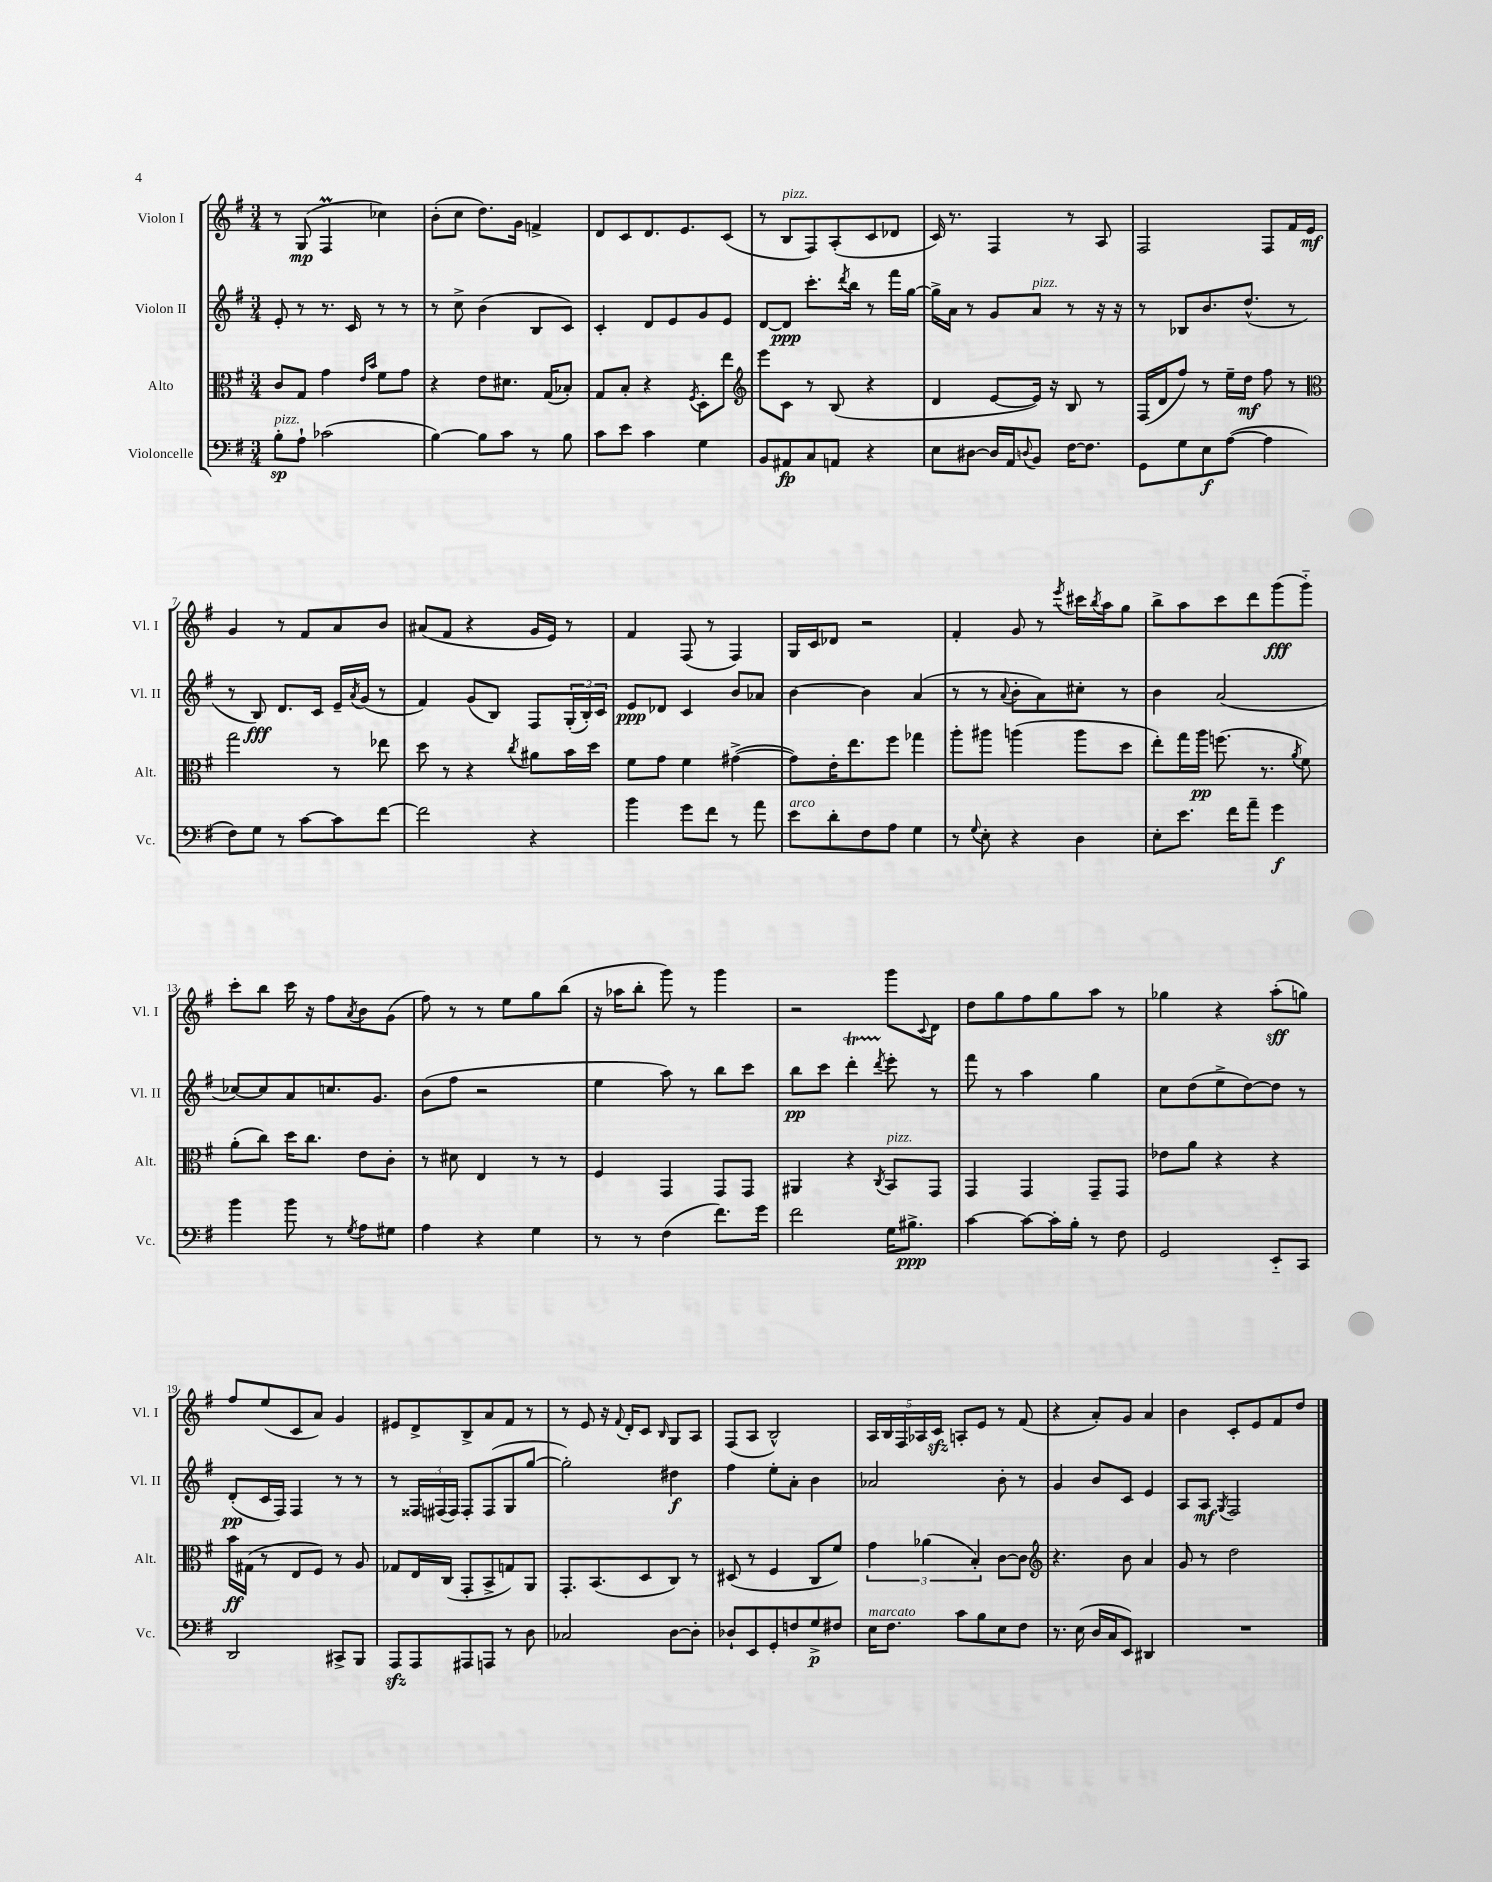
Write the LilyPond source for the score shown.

<<
\new StaffGroup <<
\new Staff = "s0" \with { instrumentName = "Violon I" shortInstrumentName = "Vl. I" } {
    \clef treble \key g \major \numericTimeSignature \time 3/4
    r8 g8\mp( fis4\prall ces''4) |
    b'8-.( c''8 d''8.) g'16 f'4-> |
    d'8 c'8 d'8. e'8. c'8( |
    r8 b8^\markup { \italic "pizz." } fis8) a8-.( c'8 des'8 |
    c'16) r8. fis4 r8 a8 |
    fis2 fis8 fis'16 e'16\mf |
    g'4 r8 fis'8 a'8 b'8 |
    ais'8( fis'8 r4 g'16 e'16) r8 |
    fis'4 fis8( r8 fis4) |
    g16 c'16 des'8 r2 |
    fis'4-. g'8 r8 \acciaccatura { e'''8 } cis'''16 \acciaccatura { b''8 } a''16 g''8 |
    b''8-> a''8 c'''8 d'''8 g'''8\fff( g'''8-_) |
    c'''8-. b''8 c'''16 r16 fis''8 \acciaccatura { a'8 } b'8 g'8( |
    fis''8) r8 r8 e''8 g''8 b''8( |
    r16 aes''16 b''8-. g'''8) r8 g'''4 |
    r2 g'''8 \appoggiatura { c'8 } d'8 |
    d''8 g''8 fis''8 g''8 a''8 r8 |
    ges''4 r4 a''8-.\sff( g''8) |
    fis''8 e''8( c'8 a'8) g'4 |
    eis'8 d'8-> b8-> a'8 fis'8 r8 |
    r8 e'8 r16 \appoggiatura { fis'8 } d'16-. c'8 \grace { b16 } g8 a8 |
    fis8( a8 b2-^) |
    \tuplet 5/4 { a16 b16 fis16 aes16 c'16\sfz } a8-. e'8 r8 fis'8( |
    r4 a'8-.) g'8 a'4 |
    b'4 c'8-. e'8 fis'8 d''8 \bar "|." |
}
\new Staff = "s1" \with { instrumentName = "Violon II" shortInstrumentName = "Vl. II" } {
    \clef treble \key g \major \numericTimeSignature \time 3/4
    e'8-. r8 r8. c'16 r8 r8 |
    r8 c''8-> b'4( b8 c'8) |
    c'4-. d'8 e'8 g'8 e'8 |
    d'8~ d'8\ppp c'''8.-. \acciaccatura { d'''8 } b''16 r8 fis'''16 g''16~ |
    g''16-> a'16 r8 g'8 a'8^\markup { \italic "pizz." } r8 r16 r16 |
    r8 bes8 b'8. d''8.-^( r8 |
    r8 b8\fff) d'8. c'16 e'16-- \acciaccatura { a'8 } g'16( r8 |
    fis'4) g'8( b8) fis8 \tuplet 3/2 { g16-.( b16-.) c'16 } |
    e'8\ppp des'8 c'4 b'8 aes'8 |
    b'4~ b'4 a'4( |
    r8 r8 \appoggiatura { a'8 } b'8-. a'8) cis''8-. r8 |
    b'4 a'2( |
    ces''8~) ces''8 a'8 c''8. g'8. |
    b'8( fis''8 r2 |
    e''4 a''8) r8 b''8 c'''8 |
    b''8\pp c'''8 d'''4-.\startTrillSpan \acciaccatura { d'''8 } e'''8-.\stopTrillSpan r8 |
    fis'''8 r8 a''4 g''4 |
    c''8 d''8( e''8-> d''8~) d''8 r8 |
    d'8-.\pp( c'16 fis16) fis4 r8 r8 |
    r8 \tuplet 3/2 { fisis16 fis16( fis16) } fis8-. fis8( g8 g''8~ |
    g''2-.) dis''4\f |
    fis''4 e''8-. a'8-. b'4 |
    aes'2 b'8-. r8 |
    g'4 b'8 c'8 e'4 |
    a8 a8\mf \acciaccatura { g8 } fis2 \bar "|." |
}
\new Staff = "s2" \with { instrumentName = "Alto" shortInstrumentName = "Alt." } {
    \clef alto \key g \major \numericTimeSignature \time 3/4
    c'8 g8 g'4 \grace { e'16 b'16 } fis'8 g'8 |
    r4 e'8 dis'8. g16( bes8-.) |
    g8 b8-. r4 \acciaccatura { fis8 } d8-. e''8 |
    \clef treble e'''8 c'8 r8 b8( r4 |
    d'4 e'8~ e'16) r16 b8 r8 |
    fis16( d'16 fis''8) r8 e''16-- d''16\mf fis''8 r8 |
    \clef alto g''2 r8 ees''8 |
    d''8 r8 r4 \acciaccatura { c''8 } ais'8 b'16 d''16 |
    fis'8 g'8 fis'4 gis'4~->( |
    gis'8) e'16-. e''8. fis''8 ges''4 |
    a''8-. ais''8 a''4( a''8 d''8 |
    e''8-.) g''16 a''16\pp f''8.( r8. \acciaccatura { a'8 } fis'8) |
    a'8-.( c''8) d''16 c''8. e'8 c'8-. |
    r8 dis'8 e4 r8 r8 |
    fis4 g,4 g,8 g,8 |
    ais,4 r4 \acciaccatura { c8 } b,8^\markup { \italic "pizz." } g,8 |
    g,4 g,4 g,8-- g,8 |
    ees'8 a'8 r4 r4 |
    b'16\ff gis16( r8 e8 fis8) r8 a8 |
    ges8 e16 c16( g,8-. b,8-> g8) a,8 |
    g,8.-. b,8.( d8 c8) r8 |
    dis8( r8 fis4 c8 fis'8) |
    \tuplet 3/2 { g'4 aes'4( b4-.) } c'8~ c'8 |
    \clef treble r4. b'8 a'4 |
    g'8 r8 d''2 \bar "|." |
}
\new Staff = "s3" \with { instrumentName = "Violoncelle" shortInstrumentName = "Vc." } {
    \clef bass \key g \major \numericTimeSignature \time 3/4
    b8-.\sp^\markup { \italic "pizz." } a8-! ces'2( |
    b4~) b8 c'8 r8 b8 |
    c'8 e'8 c'4 g4 |
    b,8 ais,8\fp c8 a,8 r4 |
    e8 dis8~ dis16 a,16 \appoggiatura { d8 } b,8 fis16~ fis8. |
    g,8 g8 e8\f a8~( a4 |
    fis8) g8 r8 c'8~ c'8 fis'8~ |
    fis'2 r4 |
    b'4 g'8 fis'8 r8 a'8 |
    e'8^\markup { \italic "arco" } d'8-. fis8 a8 g4 |
    r8 \appoggiatura { g8 } e8-. r4 d4 |
    e8-. e'8. fis'16 a'8-- g'4\f |
    b'4 b'8 r8 \acciaccatura { g8 } a8 gis8 |
    a4 r4 g4 |
    r8 r8 fis4( fis'8.) g'16 |
    fis'2 g16 bis8.->\ppp |
    c'4~ c'8~ c'16-. b16-. r8 fis8 |
    g,2 e,8-_ c,8 |
    d,2 cis,8-> b,,8 |
    a,,8\sfz a,,8 ais,,8 a,,8 r8 d8 |
    ces2 d8~ d8-. |
    des8-! e,8 g,8-. f8 g8->\p fis8 |
    e16^\markup { \italic "marcato" } fis8. c'8 b8 e8 fis8 |
    r8. e16( d16 c16 e,8) dis,4 |
    R2. \bar "|." |
}
>>
>>
